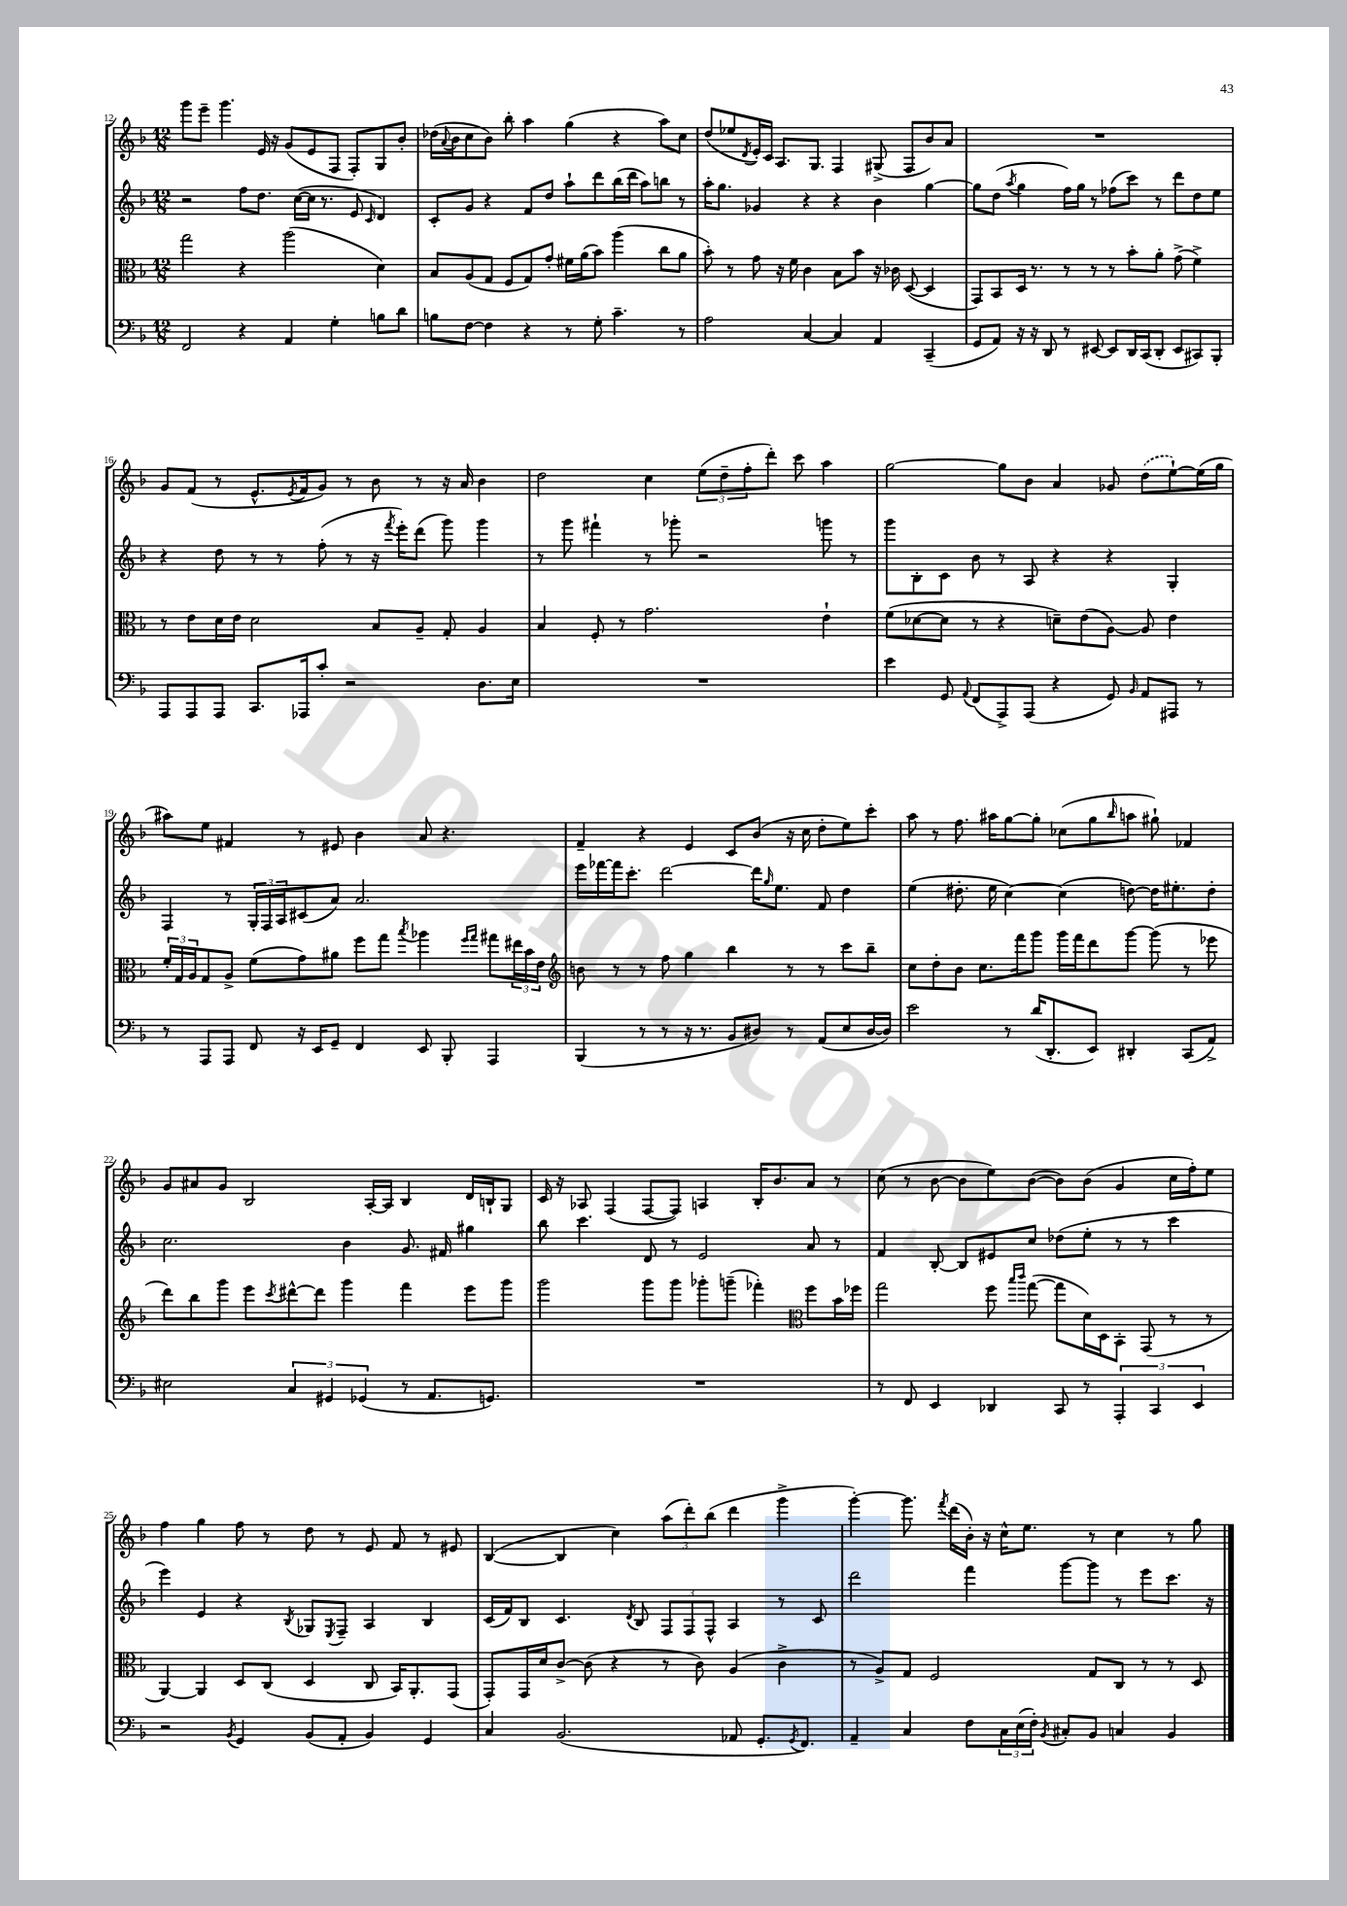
<<
\new StaffGroup <<
\new Staff = "s0" {
    \clef treble \key f \major \numericTimeSignature \time 12/8
    g'''8 e'''8-- g'''4. e'16 r16 g'8( e'8 f8 f8-.) g8 bes'8-. |
    des''16( \appoggiatura { a'8 } bes'16 c''8 bes'8) bes''8-. a''4 g''4( r4 a''8) c''8 |
    d''8( ees''8 \acciaccatura { d'8 } e'16-.) c'16 a8. g8. f4 gis8->( f8 bes'8) a'8 |
    R1. |
    g'8 f'8( r8 e'8.-^ \acciaccatura { e'8 } f'16 g'8) r8 bes'8 r8 r16 a'16 bes'4 |
    d''2 c''4 \tuplet 3/2 { e''8( d''8-- f''8-. } d'''8-.) c'''8 a''4 |
    g''2~ g''8 bes'8 a'4 ges'8 \once \slurDashed d''8( e''8~-!) e''16( g''16 |
    ais''8) e''8 fis'4 r8 eis'8 bes'4 a'8 r4. |
    f'4-- r4 e'4 c'8 bes'8( r16 c''16 d''8-. e''8) c'''8-. |
    a''8 r8 f''8. ais''16 g''8~ g''8-. ces''8( g''8 \grace { bes''16 } a''8 gis''8-!) fes'4 |
    g'8 ais'8 g'8 bes2 a16~-. a16 bes4 d'16 b16-! g8 |
    c'16 r16 aes8 f4( f8~ f8) a4 bes16-. bes'8. a'8 r8 |
    c''8( r8 bes'8~ bes'8 e''8) bes'8~( bes'8) bes'8( g'4 c''16 f''16-.) e''8 |
    f''4 g''4 f''8 r8 d''8 r8 e'8 f'8 r8 eis'8 |
    bes4~( bes4 c''4) \tuplet 3/2 { a''8( d'''8-.) bes''8( } d'''4 g'''4-> |
    g'''4~-.) g'''8. \acciaccatura { f'''8 } d'''16( bes'16-.) r16 c''16-^ e''8. r8 c''4 r8 g''8 \bar "|." |
}
\new Staff = "s1" {
    \clef treble \key f \major \numericTimeSignature \time 12/8
    r2 f''8 d''8. c''16~( c''16 r8. e'8 \grace { c'16 } d'4) |
    c'8-. g'8 r4 f'8 d''8 a''8-! d'''8 bes''16( d'''16 a''8) b''8 r8 |
    a''16-. g''8. ges'4 r4 r4 bes'4 g''4~ |
    g''8 d''8( \acciaccatura { a''8 } g''4 f''16) g''16 r8 fes''8( c'''8) r8 d'''8 d''8 e''8 |
    r4 d''8 r8 r8 f''8-.( r8 r16 \acciaccatura { f'''8 } e'''16-.) d'''8( g'''8) g'''4 |
    r8 g'''8 fis'''4-! r8 ges'''8-. r2 g'''8 r8 |
    g'''8 bes8-. c'8 bes'8 r8 a8 r4 r4 g4-. |
    f4 r8 \tuplet 3/2 { g16-. f16 a16 } cis'8( a'8) a'2. |
    e'''16 fes'''16~ fes'''16 c'''8.-. d'''2~ d'''16 \grace { g''16 } e''8. f'8 d''4 |
    e''4( dis''8.-. e''16 c''4~) c''4( d''8~) d''16 eis''8.-. d''8-. |
    c''2. bes'4 g'8. fis'16 gis''4 |
    bes''8 c'''4. d'8 r8 e'2 a'8 r8 |
    f'4 bes8~-. bes8 eis'8 c''8 des''8( e''8-. r8 r8 c'''4 |
    e'''4) e'4 r4 \acciaccatura { bes8 } ges8 \acciaccatura { e8 } f8-- a4 bes4 |
    c'16( f'16) bes8 c'4. \acciaccatura { d'8 } bes8 \tuplet 3/2 { f8 f8 f8-^ } a4 r8 c'8 |
    d'''2 f'''4 g'''8~ g'''8 r8 e'''8 c'''8. r16 \bar "|." |
}
\new Staff = "s2" {
    \clef alto \key f \major \numericTimeSignature \time 12/8
    g''2 r4 a''2( d'4) |
    bes8 a8( g8 f8 g8) g'8-. fis'16 a'16( bes'8) a''4( c''8 a'8 |
    bes'8-.) r8 g'8 r16 f'16 c'4 bes8 bes'8 r16 ces'16 d8~( d4 |
    g,8) bes,8 d16 r8. r8 r8 r8 bes'8-. a'8-. g'8->( f'4->) |
    r8 e'8 d'16 e'16 d'2 bes8 a8-- g8-. a4 |
    bes4 f8-. r8 g'2. e'4-! |
    f'8( des'8~ des'8 r8 r4 d'8--) e'8( a8~) a8 e'4 |
    \tuplet 3/2 { f'16-. g16 a16 } g8 a8-> f'8( g'8) ais'8 f''8 g''8 \acciaccatura { bes''8 } aes''4 \grace { f''16 g''16 } gis''8 \tuplet 3/2 { eis''16 bes'16 e'16 } |
    \clef treble b'8 r8 r8 f''8 g''4 bes''4 r8 r8 c'''8 bes''8-- |
    c''8 d''8-. bes'8 c''8. f'''16 g'''8 g'''16 f'''16 d'''8 g'''8~ g'''8( r8 ees'''8 |
    d'''8) bes''8 g'''8 e'''8 \acciaccatura { c'''8 } dis'''8~-^ dis'''8 g'''4 f'''4 e'''8 g'''8 |
    g'''2 g'''8 g'''8 ges'''8-. g'''8--( fes'''4-.) \clef alto f''8 bes'16 fes''16 |
    g''2 f''8 \grace { bes''16 c'''16 } g''8~( g''8 d'16) d16 bes,8-. g,8( r8 r8 |
    a,4~) a,4 d8 c8( d4 c8 bes,16) a,8.-. g,8( |
    g,8-.) g,16 d'16 c'8~-> c'8( r4 r8 c'8) a4( c'4-> |
    r8 a8->) g8 f2 g8 c8 r8 r8 d8 \bar "|." |
}
\new Staff = "s3" {
    \clef bass \key f \major \numericTimeSignature \time 12/8
    f,2 r4 a,4 g4-. b8 d'8 |
    b8 f8~ f4 r4 r8 g8-. c'4.-- r8 |
    a2 c4~ c4 a,4 c,4--( |
    g,8 a,8) r16 r16 d,8 r8 eis,8~ eis,8 d,16 c,16( d,8-. eis,8 cis,8) bes,,8-. |
    a,,8 a,,8 a,,8 c,8. aes,,16 c'8-. r2 d8. e16 |
    R1. |
    e'4 g,8 \appoggiatura { a,8 } f,8( a,,8->) a,,8( r4 g,8) \grace { bes,16 } a,8 ais,,8 r8 |
    r8 a,,8 a,,8 f,8 r16 e,16 g,8-- f,4 e,8 bes,,8-. a,,4 |
    bes,,4( r8 r8 r16 r8. bes,8 dis8) r8 a,8( e8 dis16~ dis16) |
    e'2 r8 d'16( d,8.-. e,8) dis,4-. c,8( a,8->) |
    eis2 \tuplet 3/2 { c4 gis,4 ges,4( } r8 a,8. g,8.) |
    R1. |
    r8 f,8 e,4 des,4 c,8 r8 \tuplet 3/2 { a,,4-. c,4 e,4 } |
    r2 \acciaccatura { bes,8 } g,4 bes,8( a,8-. bes,4) g,4 |
    c4 bes,2.( aes,8 g,8.-. \acciaccatura { g,8 } f,8.) |
    a,4-- c4 f8 \tuplet 3/2 { c16 e16( f16-.) } \acciaccatura { bes,8 } cis8-. bes,8 c4 bes,4 \bar "|." |
}
>>
>>
\layout { \context { \Score currentBarNumber = #12 } }
